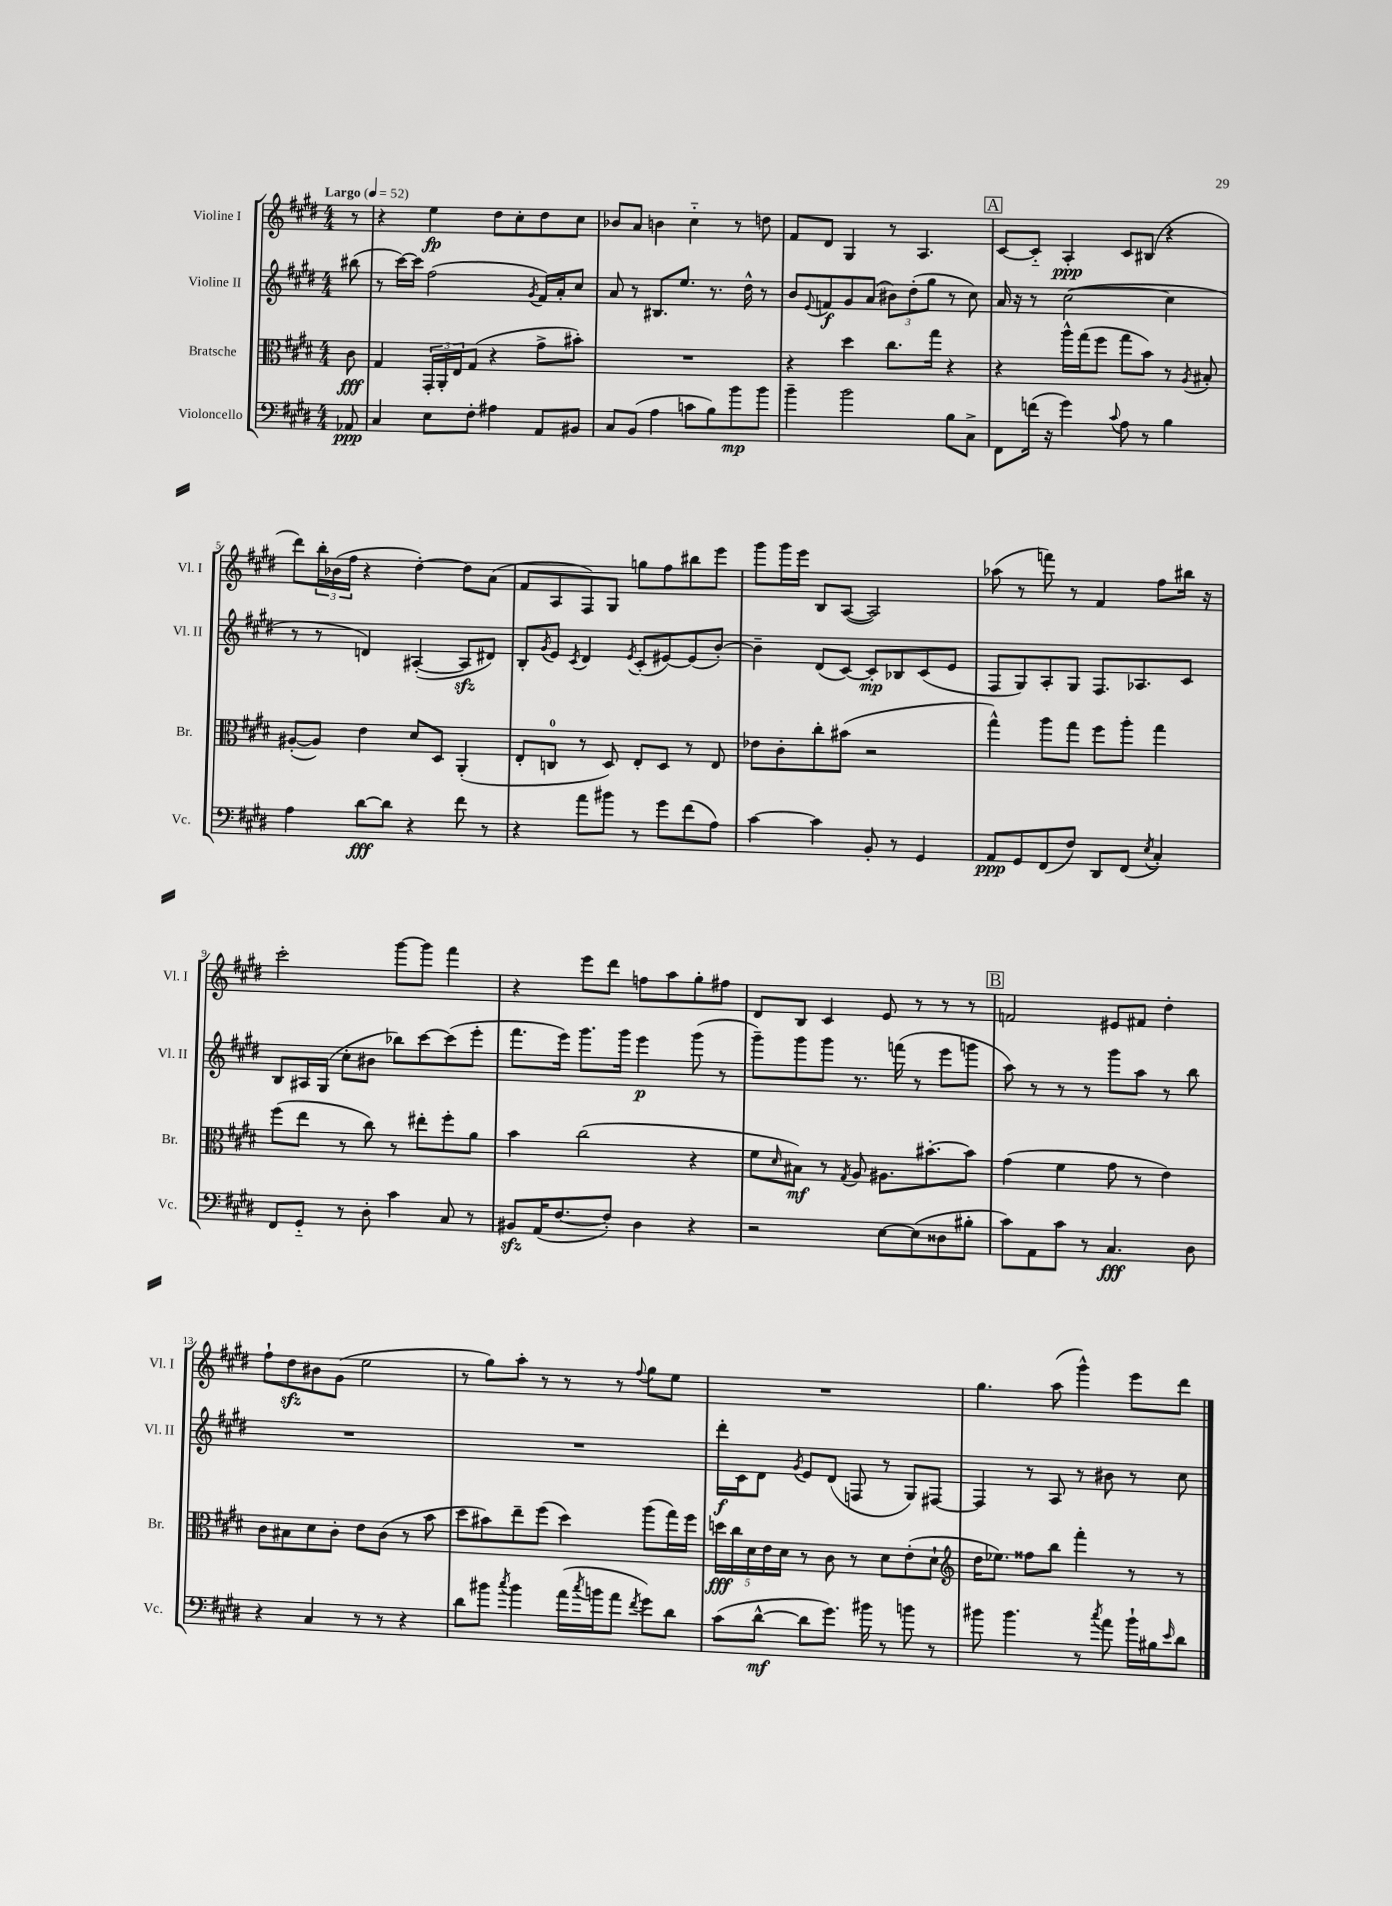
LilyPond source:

<<
\new StaffGroup <<
\new Staff = "s0" \with { instrumentName = "Violine I" shortInstrumentName = "Vl. I" } {
    \clef treble \key e \major \numericTimeSignature \time 4/4 \partial 8 \tempo "Largo" 4 = 52
    r8 |
    r4 e''4\fp dis''8 cis''8-. dis''8 cis''8 |
    bes'8 a'8 b'4 cis''4-_ r8 d''8 |
    fis'8 dis'8 gis4 r8 a4. |
    \mark \markup { \box "A" } cis'8~ cis'8-_ a4-.\ppp cis'8 bis8( r4 |
    dis'''8) \tuplet 3/2 { b''16-. bes'16( fis''16 } r4 dis''4~-.) dis''8 a'8( |
    fis'8 a8 fis8) gis8 g''8 fis''8 bis''8 e'''8 |
    gis'''8 gis'''16 e'''16 b8 a8~( a2) |
    aes''8( r8 f'''8) r8 fis'4 fis''8 bis''16 r16 |
    cis'''2-. gis'''8~ gis'''8 fis'''4 |
    r4 e'''8 dis'''8 f''8 a''8 gis''8-. fis''8 |
    dis'8 b8 cis'4 e'8 r8 r8 r8 |
    \mark \markup { \box "B" } f'2 eis'8 fis'8 dis''4-. |
    fis''8-! dis''8\sfz bis'8 gis'8( e''2 |
    r8 gis''8) a''8-. r8 r8 r8 \appoggiatura { fis''8 } gis''8 e''8 |
    R1 |
    gis''4. a''8( gis'''4-^) e'''8 dis'''8 \bar "|." |
}
\new Staff = "s1" \with { instrumentName = "Violine II" shortInstrumentName = "Vl. II" } {
    \clef treble \key e \major \numericTimeSignature \time 4/4 \partial 8
    bis''8( |
    r8 cis'''16~) cis'''16 fis''2( \acciaccatura { gis'8 } fis'16) a'16-. cis''8 |
    a'8 r8 bis8. e''8. r8. dis''16-^ r8 |
    b'8 \appoggiatura { e'8 } f'8\f gis'8 a'8( \tuplet 3/2 { bis'8) dis''8-.( gis''8 } r8 cis''8) |
    \mark \markup { \box "A" } a'16 r16 r8 cis''2~( cis''4 |
    r8 r8 d'4) ais4~-.( ais8\sfz dis'8) |
    b8-. \acciaccatura { gis'8 } e'8 \acciaccatura { cis'8 } dis'4 \acciaccatura { e'8 } cis'8-.( eis'8~) eis'8( b'8~-.) |
    b'4-- dis'8( cis'8~) cis'8-.\mp bes8 cis'8( e'8 |
    fis8 gis8) a8-. gis8 fis8. aes8. cis'8 |
    b8 ais16 gis16( cis''8-. bis'8 bes''8) cis'''8~ cis'''8( e'''8-. |
    fis'''8. e'''16) gis'''8. gis'''16 e'''4\p gis'''8( r8 |
    gis'''8--) gis'''8 gis'''8 r8. f'''16( r8 e'''8 g'''8 |
    \mark \markup { \box "B" } a''8) r8 r8 r8 gis'''8 a''8 r8 b''8 |
    R1 |
    R1 |
    dis'''16-.\f cis'16 dis'8 \acciaccatura { gis'8 } e'8 dis'8( f8 r8 gis8) fis8~ |
    fis4 r8 a8 r8 bis'8 r8 cis''8 \bar "|." |
}
\new Staff = "s2" \with { instrumentName = "Bratsche" shortInstrumentName = "Br." } {
    \clef alto \key e \major \numericTimeSignature \time 4/4 \partial 8
    cis'8\fff |
    gis4 \tuplet 3/2 { gis,16-. a,16-. e16 } gis8( r4 gis'8-> bis'8-.) |
    R1 |
    r4 dis''4 cis''8. gis''16 r4 |
    \mark \markup { \box "A" } r4 a''16-^ gis''16( fis''8 gis''8 b'8) r8 \acciaccatura { a8 } bis8-. |
    ais8~-.( ais8) e'4 dis'8 dis8 a,4-.( |
    e8-. c8-0 r8 dis8) e8-. dis8 r8 e8 |
    ees'8 cis'8-. cis''8-. bis'8( r2 |
    gis''4-^) a''8 gis''8 fis''8 a''8-. gis''4 |
    fis''8( e''8 r8 cis''8) r8 eis''8-. fis''8-. a'8 |
    b'4 cis''2( r4 |
    fis'8 \grace { dis'16 } bis8\mf) r8 \acciaccatura { gis8 } a8 ais8. bis'8.~-. bis'8 |
    \mark \markup { \box "B" } gis'4( fis'4 gis'8 r8 e'4) |
    cis'8 bis8 dis'8 cis'8-. e'8 cis'8( r8 b'8 |
    dis''8 bis'8) e''8-- fis''8( dis''4) a''8( gis''16) fis''16 |
    \tuplet 5/4 { d''16\fff cis''16 dis'16 e'16 dis'16 } r8 cis'8 r8 dis'8 e'8-.( dis'8-! |
    \clef treble dis''16 ees''8.) fisis''8 b''8 fis'''4-. r8 r8 \bar "|." |
}
\new Staff = "s3" \with { instrumentName = "Violoncello" shortInstrumentName = "Vc." } {
    \clef bass \key e \major \numericTimeSignature \time 4/4 \partial 8
    aes,8\ppp |
    cis4 e8 fis8-. ais4 a,8 bis,8 |
    cis8 b,8( a4 c'8 b8) b'8\mp b'8 |
    b'4-- b'2 b8 cis8-> |
    \mark \markup { \box "A" } fis,8 f'16( r16 gis'4) \appoggiatura { cis'8 } a8 r8 b4 |
    a4 dis'8~\fff dis'8 r4 fis'8 r8 |
    r4 a'8 bis'8 r8 gis'8 fis'8( a8) |
    cis'4~ cis'4 b,8-. r8 gis,4 |
    a,8\ppp gis,8 fis,8( fis8) dis,8 fis,8( \acciaccatura { e8 } cis4-.) |
    fis,8 gis,8-_ r8 dis8-. cis'4 cis8 r8 |
    bis,8\sfz a,16( fis8.~ fis8-.) dis4 r4 |
    r2 e8~ e8( disis8 bis8-. |
    \mark \markup { \box "B" } cis'8) a,8 cis'8 r8 cis4.\fff dis8 |
    r4 cis4 r8 r8 r4 |
    dis'8 bis'8 \acciaccatura { cis''8 } bis'4 a'16( \acciaccatura { cis''8 } b'16 a'8 \acciaccatura { fis'8 } gis'8) dis'8 |
    cis'8( dis'8~-^\mf dis'8 gis'8.) bis'16 r8 b'8 r8 |
    bis'8 bis'4. r8 \acciaccatura { cis''8 } a'8 bis'16-! bis16 \grace { e'16 } dis'8 \bar "|." |
}
>>
>>
